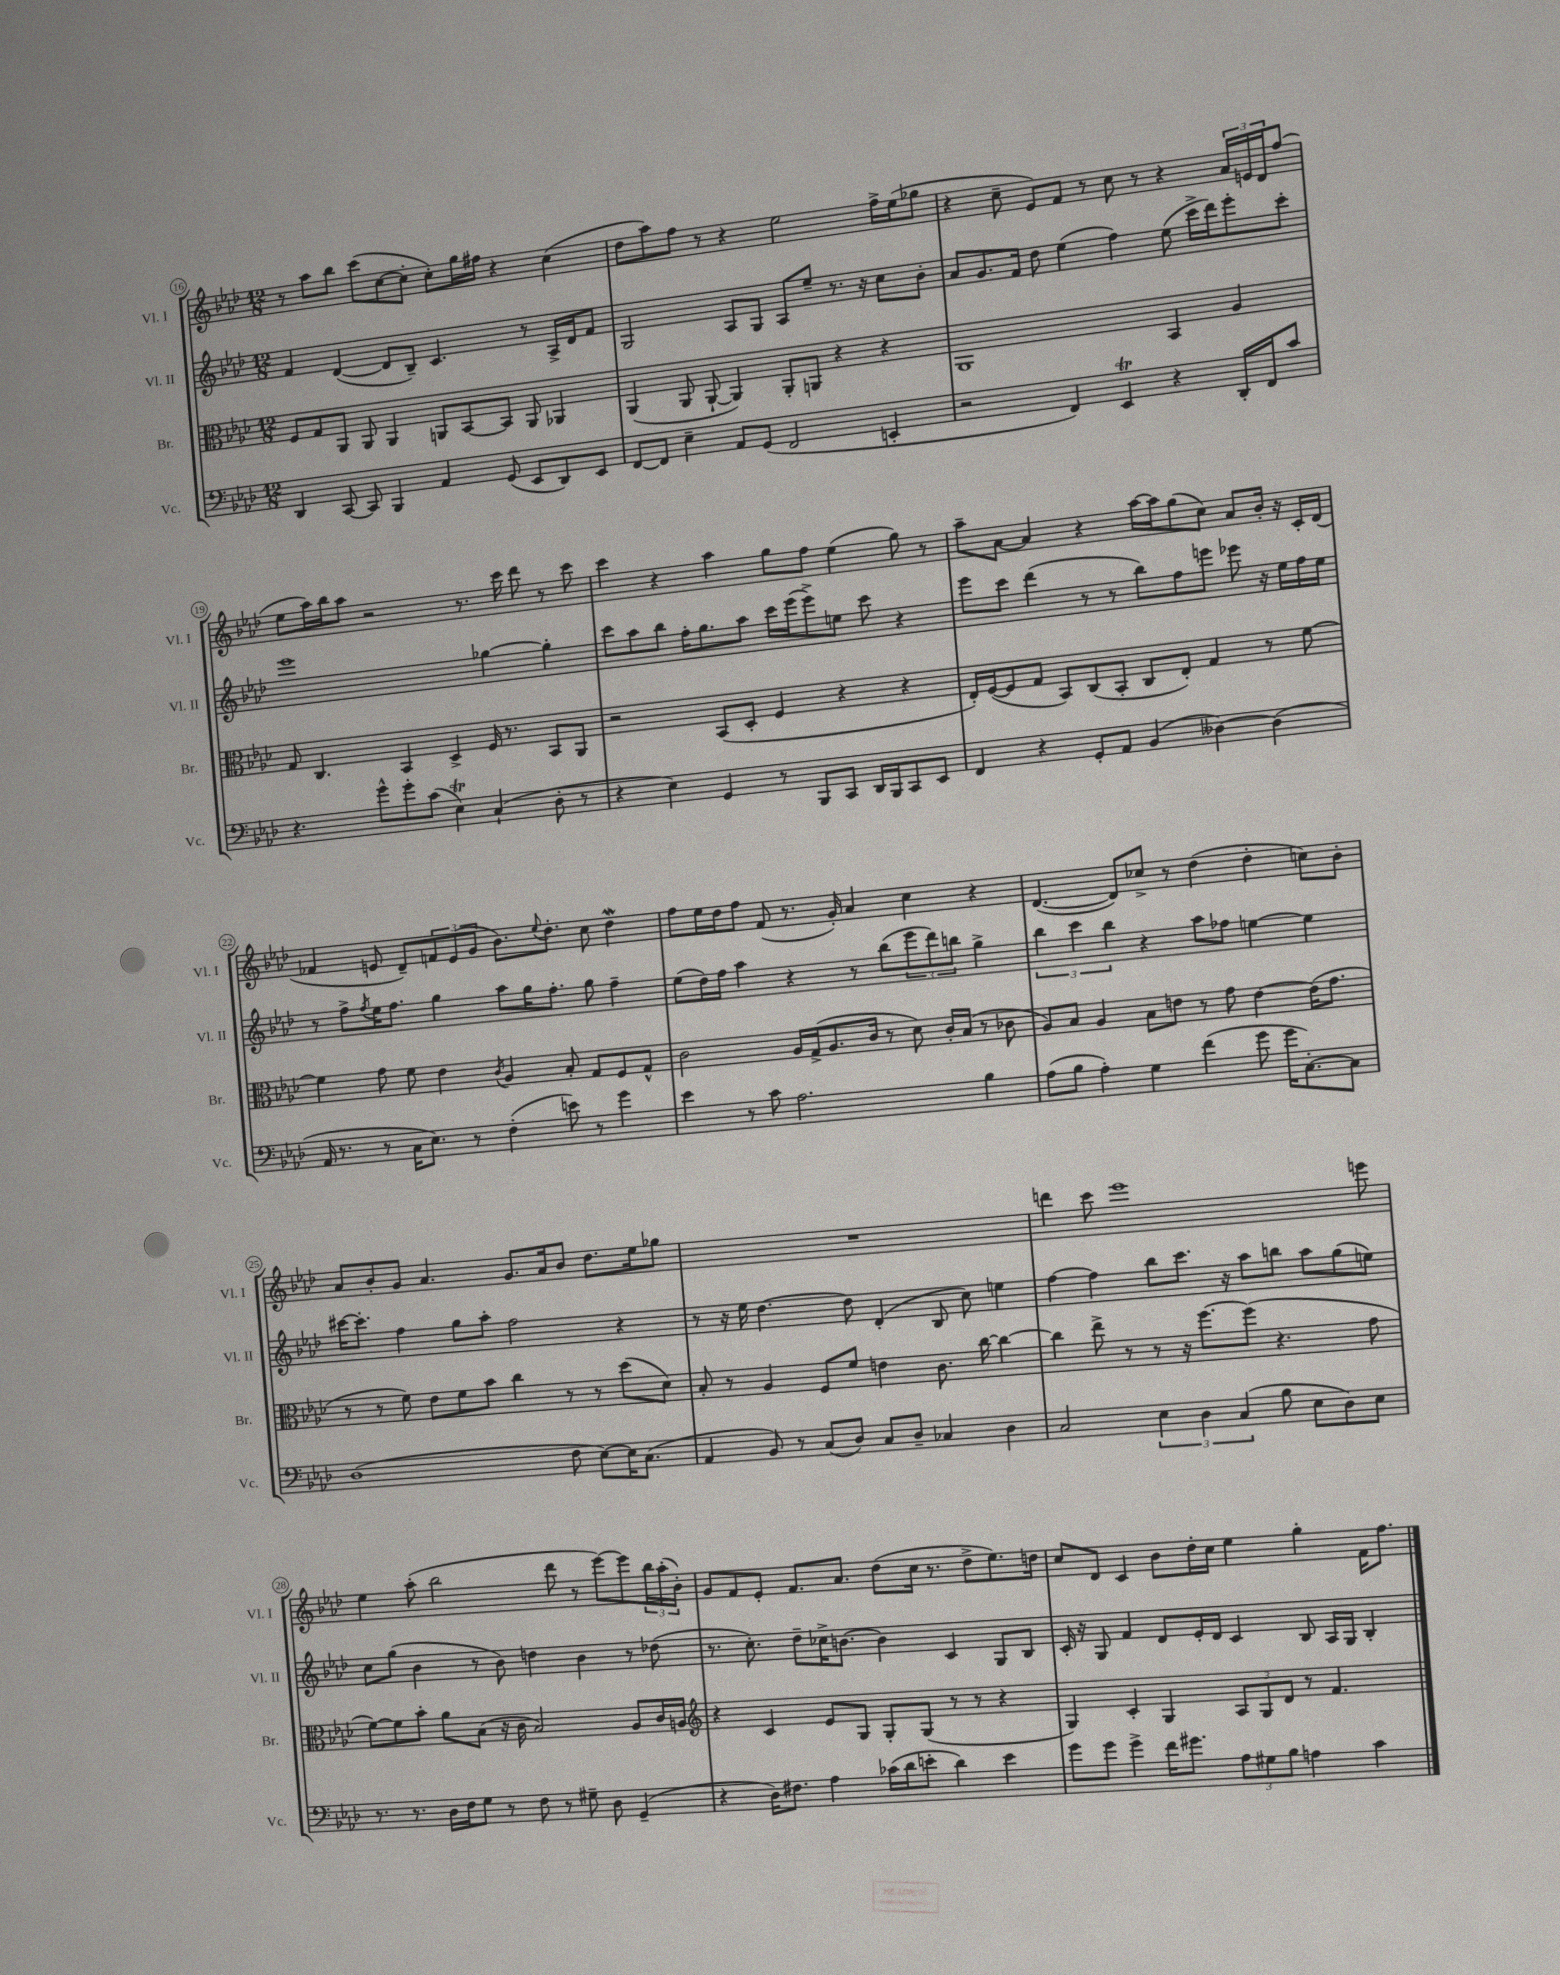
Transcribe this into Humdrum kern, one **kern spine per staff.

**kern	**kern	**kern	**kern
*part4	*part3	*part2	*part1
*staff4	*staff3	*staff2	*staff1
*I"Vc.	*I"Br.	*I"Vl. II	*I"Vl. I
*I'Vc.	*I'Br.	*I'Vl. II	*I'Vl. I
*clefF4	*clefC3	*clefG2	*clefG2
*k[b-e-a-d-]	*k[b-e-a-d-]	*k[b-e-a-d-]	*k[b-e-a-d-]
*M12/8	*M12/8	*M12/8	*M12/8
=16	=16	=16	=16
4DD-/	8F/L	4f/	8r
.	8G/	.	8aa-\L
[8CC/	8AA-/J	([4d-/	8bb-\J
8CC/]	8AA-/	.	(8ccc\L
4BBB-/	4AA-/	8d-/L]	[8cc\
.	.	8B-~/J)	8cc'\J]
4AA-/	8AAn/L	4.c/	8cc'\L)
.	[8BB-/	.	16gg\L
.	.	.	16ff#X\JJ
(8GG/	8BB-/J]	.	4r
8EE-/L	8AA/	8r	.
8DD-/)	4AA-X/	16A-^/LL	(4cc\
.	.	16d-/J	.
8EE-/J	.	8f/J	.
=17	=17	=17	=17
[8FF/L	(4AA-/	2G/	8dd-\L
8FF/J]	.	.	8aa-\)
4E-~\	8AA-/	.	8ff\J
.	[8AA-`/	.	8r
8AA-/L	4AA-/])	8A-/L	4r
(8GG/J	.	8G/J	.
2FF/	8AA-'/L	8A-/L	2ee-\
.	8AAn/J	8ee-~/J	.
.	4r	8.r	.
.	.	16r	.
4EEn'/	4r	8cc\L	16ff^\LL
.	.	.	(16ee-\J
.	.	8b-'\J	8gg-X\J
=18	=18	=18	=18
2r	1AA-	8a-/L	4r
.	.	8.g/	.
.	.	.	8cc~\
.	.	16f/Jk	.
.	.	8dd-\	8e-/L)
4FF/)	.	(4ee-\	8f/J
.	.	.	8r
4EE-T/	.	4ff\)	8cc\
.	.	.	8r
4r	4BB-/	(8ee-\	4r
.	.	16ccc^\LL	.
.	.	16ddd-\J)	.
16DD-'/LL	4A-/	8eee-'\	24a-/LL
.	.	.	24en/
16FF/J	.	.	.
.	.	.	24d-/J
8c/J	.	8ccc'\J	(8ff/J
!!LO:LB:g=z
=19	=19	=19	=19
4.r	8G/	1eee-	8ee-\L
.	4.C/	.	16aa-\L)
.	.	.	16bb-\J
.	.	.	8aa-\J
8g^^\L	.	.	2r
8g'\	4BB-/	.	.
(8c\J	.	.	.
4E-T\)	4D-^/	.	.
.	.	.	8.r
(4C`/	16F/	[4gg-X\	.
.	8.r	.	16ccc\
.	.	.	8ddd-\
8D-'\	8BB-/L	4gg-'\]	8r
8r	8AA-/J	.	8ccc\
=20	=20	=20	=20
4r	2r	8ccc\L	4ccc\
.	.	8aa-\	.
4E-\)	.	8bb-\J	4r
.	.	16ff'\KL	.
.	.	8.gg\	.
4GG/	(8BB-/L	.	4aa-\
.	8D-'/J	8aa-\J	.
8r	4F/	16ccc\LL	8gg\L
.	.	(16eee-\J	.
8BBB-/L	.	8eee-^\)	8ff\J
8CC/J	4r	8een\J	(4ee-\
16DD-/LL	.	8ccc\	.
16BBB-/J	.	.	.
8CC/	4r	4r	8gg\)
8EE-/J	.	.	8r
=21	=21	=21	=21
4FF/	16E-'/LL)	8eee-\L	8aa-~\L
.	([16F/J	.	.
.	8F/]	8ccc\J	[8a-\J
4r	8G/J	(4ddd-\	4a-/]
.	8BB-/L)	.	.
8GG'/L	(8C/	8r	4r
8AA-/J	8BB-'/J	8r	.
(4BB-/	8C/L	8bb-\L)	[16aa-\LL
.	.	.	16aa-\J]
.	8E-'/J)	8ff\	(8gg\
[4D--X\)	4G/	8eeen\J	8cc\J)
.	.	8eee-X\	8a-/L
(4D--\]	8r	16r	16b-'/Jk
.	.	16ee-\LL	16r
.	[8f\	16ff\	16c'/LL
.	.	16ee-\JJ	(16d-/JJ
!!LO:LB:g=z
=22	=22	=22	=22
16AA-/	4f\]	8r	4f-X/
8.r	.	.	.
.	.	8ff^\L	.
.	.	8qff/	.
8r	8g\	16ee-\K	8en/
.	.	8.ff\J	.
16C\KL	8f\	.	8d-~/L)
8.E-\J)	.	.	.
.	4e-\	4gg\	12fn/
.	.	.	(12e/
8r	.	.	.
.	.	.	12g/J
.	8qc/	.	.
(4F'\	4A-/	8aa-\L	8.b-\L)
.	.	16gg\K	.
.	.	.	8qqee-/
.	.	8.ff'\J	8.dd-'\J
8en\)	8B-'/	.	.
8r	8G/L	8gg\	8cc\
4g\	8F/	4ff~\	4dd-w\
.	8G^^/J	.	.
=23	=23	=23	=23
4e-\	2c\	(8ee-\L	8ff\L
.	.	16dd-\L)	16ee-\L
.	.	16ff\JJ	16dd-\J
8r	.	4aa-\	8ff\J
8c\	.	.	(8f/
2.A-\	16A-/LL	4r	8.r
.	(16G^/J	.	.
.	8.A-/	.	.
.	.	.	16g'/)
.	.	8r	4a-/
.	16c/Jk	.	.
.	8r	(8bb-\L	.
.	8d-\)	12eee-\	4cc\
.	.	12ddd-\)	.
.	16c'/LL	.	.
.	.	12bbn\J	.
.	(16B-/JJ	.	.
4B-\	8r	4gg^\	4r
.	8c-X\	.	.
=24	=24	=24	=24
(8A-\L	8A-/L)	6bb-\	([4.d-/
8B-\J	8B-/J	.	.
.	.	6ccc\	.
4A-'\)	4A-/	.	.
.	.	6bb-\	.
.	.	.	8d-/L])
4G\	8B-\L	4r	8cc-X^/J
.	8en\J	.	8r
(4f\	8r	8aa-\L	(4dd-\
.	8g\	8ff-X\J	.
8g\	[4e\	[4een\	4dd-'\
16g\KL	.	.	.
[8.C'\)	.	.	.
.	(16e\KL]	4ee\]	8ccn\L)
.	8.g\J	.	.
8C\J]	.	.	8b-'\J
!!LO:LB:g=z
=25	=25	=25	=25
(1D-	8r	[16ccc#X\KL	8a-/L
.	.	8.ccc#'\J]	.
.	8r	.	8b-'/
.	8f\)	4ff\	8g/J
.	8e-\L	.	4.a-/
.	8f\	8gg\L	.
.	8b-\J	8aa-'\J	.
.	4cc\	2ff\	8.g/L
.	.	.	16a-/k
8F\	8r	.	8b-/J
[8E-\L)	8r	.	8.dd-\L
16E-\K]	(8dd-\L	4r	.
(8.C\J	.	.	16ee-\k
.	8d-\J)	.	8gg-X\J
=26	=26	=26	=26
4AA-/	8B-'/	8r	1.r
.	8r	16r	.
.	.	16ee-\	.
8BB-/)	4A-/	[4.dd-\	.
8r	.	.	.
(8C/L	8F/L	.	.
8D-/J)	8f/J	8dd-\]	.
8C/L	4en\	(4d-'/	.
8D-~/J	.	.	.
4C-X/	8.c\	8B-/	.
.	.	8cc\)	.
.	[16cc\	.	.
4D-\	4cc\_	4een\	.
=27	=27	=27	=27
2C/	4cc\]	[4ff\	4dddn\
.	8ee-^\	4ff\]	8ccc\
.	8r	.	1eee-
6E-\	8r	8bb-\L	.
.	16r	8.ccc\J	.
6D-\	.	.	.
.	[8.ff\L	.	.
.	.	16r	.
(6C/	.	.	.
.	(8ff\J]	8aa-\L	.
8B-\	4.r	8bbn\J	.
8E-\L	.	8aa-\L	.
8D-\)	.	(8gg\	.
8E-\J	8g\	8een\J)	8eeen\
!!LO:LB:g=z
=28	=28	=28	=28
8.r	[8f\L)	8cc\L	4ee-\
.	8f\]	(8gg\J	.
8.r	.	.	.
.	8b-'\J	4b-\	(8aa-'\
16D-\LL	8a-\L	.	2bb-\
16F\J	.	.	.
8G\J	(8B-\J	8r	.
8r	16r	8b-\)	.
.	16c\	.	.
8F\	2B-/)	4ddn\	.
8r	.	.	8ddd-\
8G#X~\	.	4b-\	8r
8D-\	.	.	[8eee-\L)
(4GG~/	8A-/L	8r	8eee-\]
.	16c/L	(8dd-X\	24bb-\L
.	.	.	(24aa-'\
.	16An/JJ	.	.
.	.	.	24b-'\JJ)
=29	=29	=29	=29
*	*clefG2	*	*
4r	4r	8.r	8g/L
.	.	.	8f/
.	.	8.cc'\)	.
16D-\KL)	4c/	.	8e-'/J
8.F#X\J	.	.	.
.	.	8dd-~\L	8.f/L
4A-\	8e-/L	16cc-X^\K	.
.	.	[8.bn\J	8.a-/J
.	8G/J	.	.
(16c-X\LL	8G'/L	4b\]	(8dd-\L
16d-\J	.	.	.
8en'\J	(8G/J	.	16cc\Jk
.	.	.	8.r
4d-\)	8r	4c/	.
.	8r	.	8dd-^\L
4e\	4r	8G/L	8.ee-\)
.	.	8B-/J	.
.	.	.	16ddn\Jk
=30	=30	=30	=30
8g\L	4G/)	16c'/	8cc/L
.	.	16r	.
8g\J	.	8G/	8d-/J
4g^\	4c'/	4f/	4c/
16f\KL	4G/	8d-/L	8b-\L
8.g#X\J	.	.	.
.	.	16e-'/L	16dd-'\L
.	.	16d-/JJ	16cc\JJ
12A-\L	12A-/L	4c/	4ee-\
12G#X\	12G/	.	.
12B-\J	12d-/J	.	.
4An\	8r	8B-/	4gg'\
.	4.f/	16A-/LL	.
.	.	16G/JJ	.
4c\	.	4B-'/	16f\KL
.	.	.	8.ff\J
==	==	==	==
*-	*-	*-	*-
